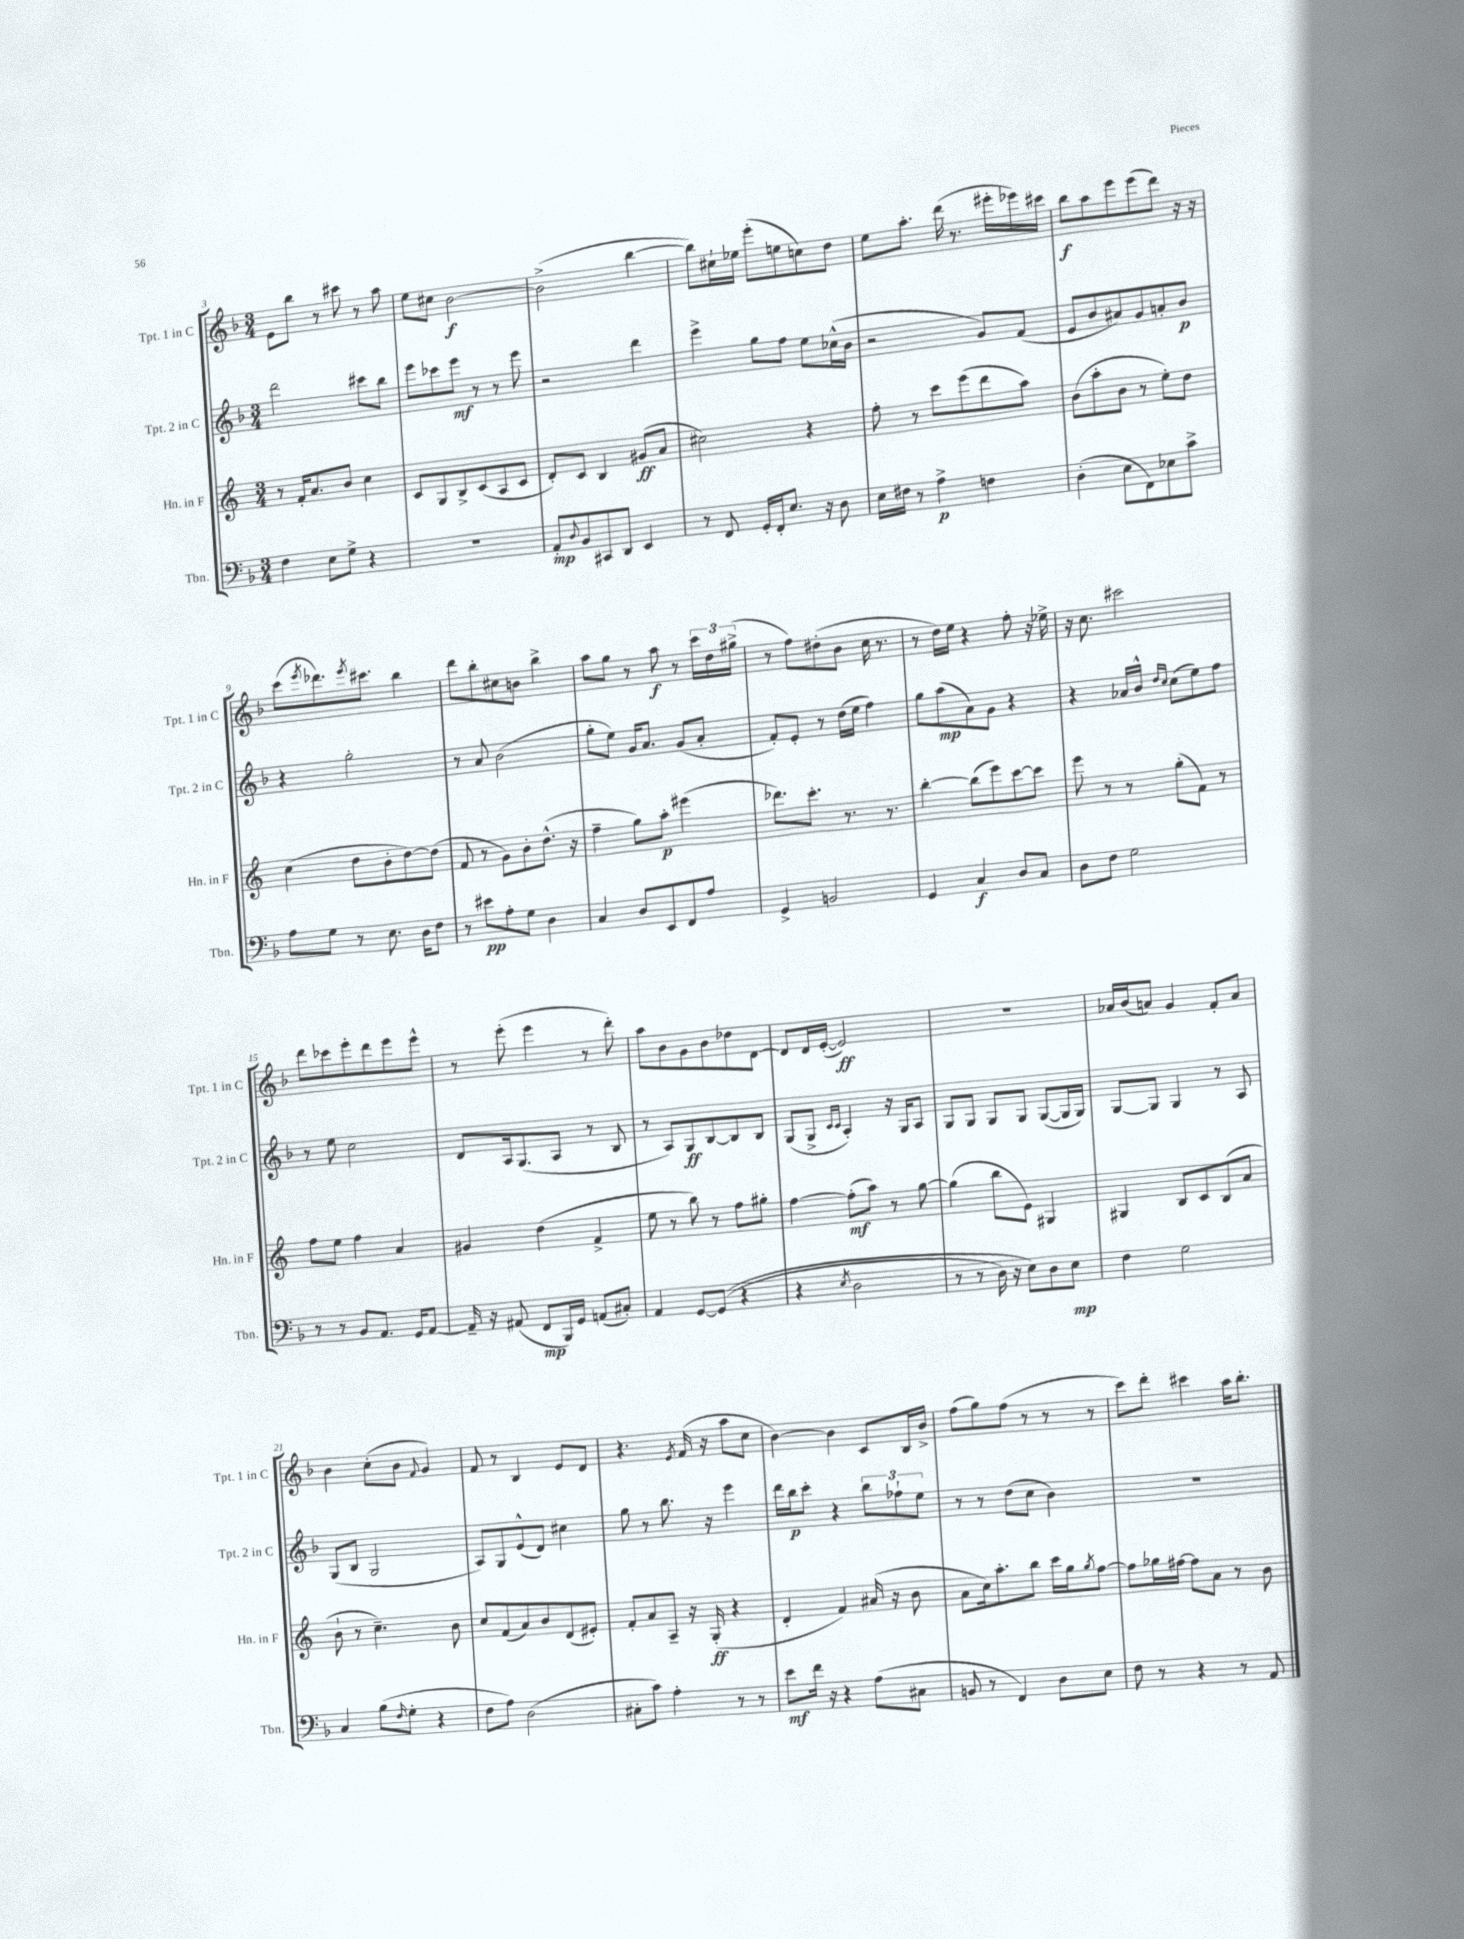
<<
\new StaffGroup <<
\new Staff = "s0" \with { instrumentName = "Tpt. 1 in C" shortInstrumentName = "Tpt. 1 in C" } {
    \clef treble \key f \major \numericTimeSignature \time 3/4
    e'8 bes''8 r8 cis'''8 r8 a''8 |
    e''8 cis''8 bes'2~\f |
    bes'2->( bes''4~ |
    bes''8) cis''16-! ees''16 e'''8-.( e''8 c''8) d''8 |
    e''8 a''8.-. d'''16( r8. eis'''16-. ees'''16) cis'''16 |
    bes''8\f a''8 e'''8 e'''8( d'''8) r16 r16 |
    c'''8( \acciaccatura { e'''8 } des'''8.) \acciaccatura { e'''8 } cis'''8. bes''4 |
    d'''8 bes''8-. cis''8 b'8 bes''4-> |
    a''8 g''8 r8 a''8\f r8 \tuplet 3/2 { c'''16 d''16 gis''16->( } |
    r8 f''8) dis''8-.( bes'8 c''16 r8. |
    r8 d''16) e''16 r4 f''8-. r16 ees''16-> |
    r16 c''8. cis'''2 |
    d'''8 ces'''8 e'''8-. d'''8 e'''8 e'''8-^ |
    r8 e'''8-.( e'''4 r8 d'''8-.) |
    a''8 bes'8 g'8 bes'8 des''8 d'8~ |
    d'8 d'16 e'16~-.( e'2\ff) |
    R2. |
    aes'16 bes'16( a'8) g'4 f'8-. a'8 |
    bes'4 c''8-.( bes'8 \appoggiatura { f'8 } g'4) |
    f'8 r8 bes4 e'8 d'8 |
    r4. \acciaccatura { e'8 } f'16( r16 a''8 c''8 |
    bes'4~) bes'4 c'8 bes16 bes'16-> |
    f''8( g''8) f''8( r8 r8 r8 |
    c'''8) d'''8-. cis'''4 a''16 bes''8.-. \bar "|." |
}
\new Staff = "s1" \with { instrumentName = "Tpt. 2 in C" shortInstrumentName = "Tpt. 2 in C" } {
    \clef treble \key f \major \numericTimeSignature \time 3/4
    d'''2 cis'''8 bes''8 |
    e'''8 ces'''8 e'''8\mf r8 r8 e'''8 |
    r2 d'''4 |
    e'''4-> g''8 f''8 e''8 ces''16-^( bes'16 |
    r2 g'8) f'8( |
    e'8 bes'8 ais'8) g'8 a'8-. bes'8\p |
    r4 g''2-. |
    r8 a'8 bes'2( |
    g''8-. e''8) g'16 a'8. g'8( a'8-. |
    f'8-.) e'8-. r8 d''16( e''16 f''4) |
    g''8 a''8\mp( a'8) g'8 r4 |
    r4 aes'16 bes'16-^ \grace { d''16 c''16 } c''8( e''8) f''8 |
    r8 e''8 c''2 |
    d'8 a16 g8.( a8 r8 bes8 |
    r8 a8) g8\ff bes8~ bes8 bes8 |
    g8( g8-> \grace { c'16 c'16 } a4-.) r16 g16 a8 |
    g8 g8 g8 g8 g8~( g16 g16) |
    g8~ g8 g4 r8 a8 |
    g8( bes8 g2 |
    a8) g8 e'8-^( d'8) cis''4 |
    g''8 r8 bes''8. r16 e'''4 |
    d'''16 bes''16\p c'''8-. r4 \tuplet 3/2 { bes''8 fes''8-! e''8 } |
    r8 r8 d''8( c''8 bes'4) |
    R2. \bar "|." |
}
\new Staff = "s2" \with { instrumentName = "Hn. in F" shortInstrumentName = "Hn. in F" } {
    \clef treble \key c \major \numericTimeSignature \time 3/4
    r8 f'16-. a'8. b'8 c''4 |
    c'8 g8 b8-> c'8( a8 c'8 |
    d'8-.) c'8 b4 gis'8\ff( a'8 |
    cis''2) r4 |
    f''8-. r8 c'''8 e'''8( d'''8 a''8) |
    b'8( a''8-. b'8 r8 e''8-.) d''8 |
    c''4( d''8 b'8-. d''8~) d''8( |
    f'8 r8 g'8) b'8-. d''8.-^( r16 |
    f''4-- g''8) a''8-.\p eis'''4( |
    des'''8.) c'''8.-. r8. r8. |
    b''4~-. b''8( e'''8) c'''8~ c'''8 |
    e'''8 r8 r8 g''8-.( f'8) r8 |
    f''8 e''8 f''4 a'4 |
    gis'4 d''4( f'4-> |
    e''8 r8 b''8) r8 f''8 gis''8-. |
    f''4~ f''8-.\mf( a''8) r8 g''8~ |
    g''4( b''8 e'8) gis4 |
    gis4 b8 c'8 b8( a'8 |
    b'8-! r8 c''4.--) b'8 |
    c''8 f'8( a'8) b'8 d'8( eis'8-.) |
    f'8-. a'8 a8-- r16 g16-.\ff( r4 |
    d'4-. f'4) ais'16( r16 b'8 |
    a'8 c''16) a''8.-. b''8 c'''16 g''16 \acciaccatura { g''8 } f''8~ |
    f''8 ges''16 fis''16~ fis''8 a'8 r8 b'8 \bar "|." |
}
\new Staff = "s3" \with { instrumentName = "Tbn." shortInstrumentName = "Tbn." } {
    \clef bass \key f \major \numericTimeSignature \time 3/4
    f4 e8 g8-> r4 |
    R2. |
    a,8-.\mp \appoggiatura { d8 } bes,8 cis,8 d,8 e,4 |
    r8 f,8 g,16-. f,16-. e8. r16 d8 |
    e16 fis16 r8 a4->\p f4 |
    d4-.( e8 f,8) ees8 c'8-> |
    a8 g8 r8 e8. d16 f8 |
    r8 eis'8\pp a8-. g8 d4 |
    c4 d8 e,8 f,8 a8 |
    g,4-> b,2 |
    g,4 c4\f d8 c8 |
    d8 f8 g2 |
    r8 r8 bes,8 a,8. g,16 a,8~ |
    a,16-- r16 ais,8( f,8\mp bes,,16) g,16 a,8( cis8-.) |
    a,4 g,8~ g,8(\( r4 |
    r4 \acciaccatura { e8 } d2 |
    r8 r8 d16) r16 e8\) d8 e8\mp |
    f4 g2 |
    c4 bes8( \grace { f16 } g8-. r4 |
    f8 a8) d2( |
    cis8-. c'8) a4-. r8 r8 |
    e'8\mf f'16 r16 r4 a8( cis8 |
    b,8 r8 f,4) d8 e8 |
    f8 r8 r4 r8 a,8 \bar "|." |
}
>>
>>
\layout { \context { \Score currentBarNumber = #3 } }
